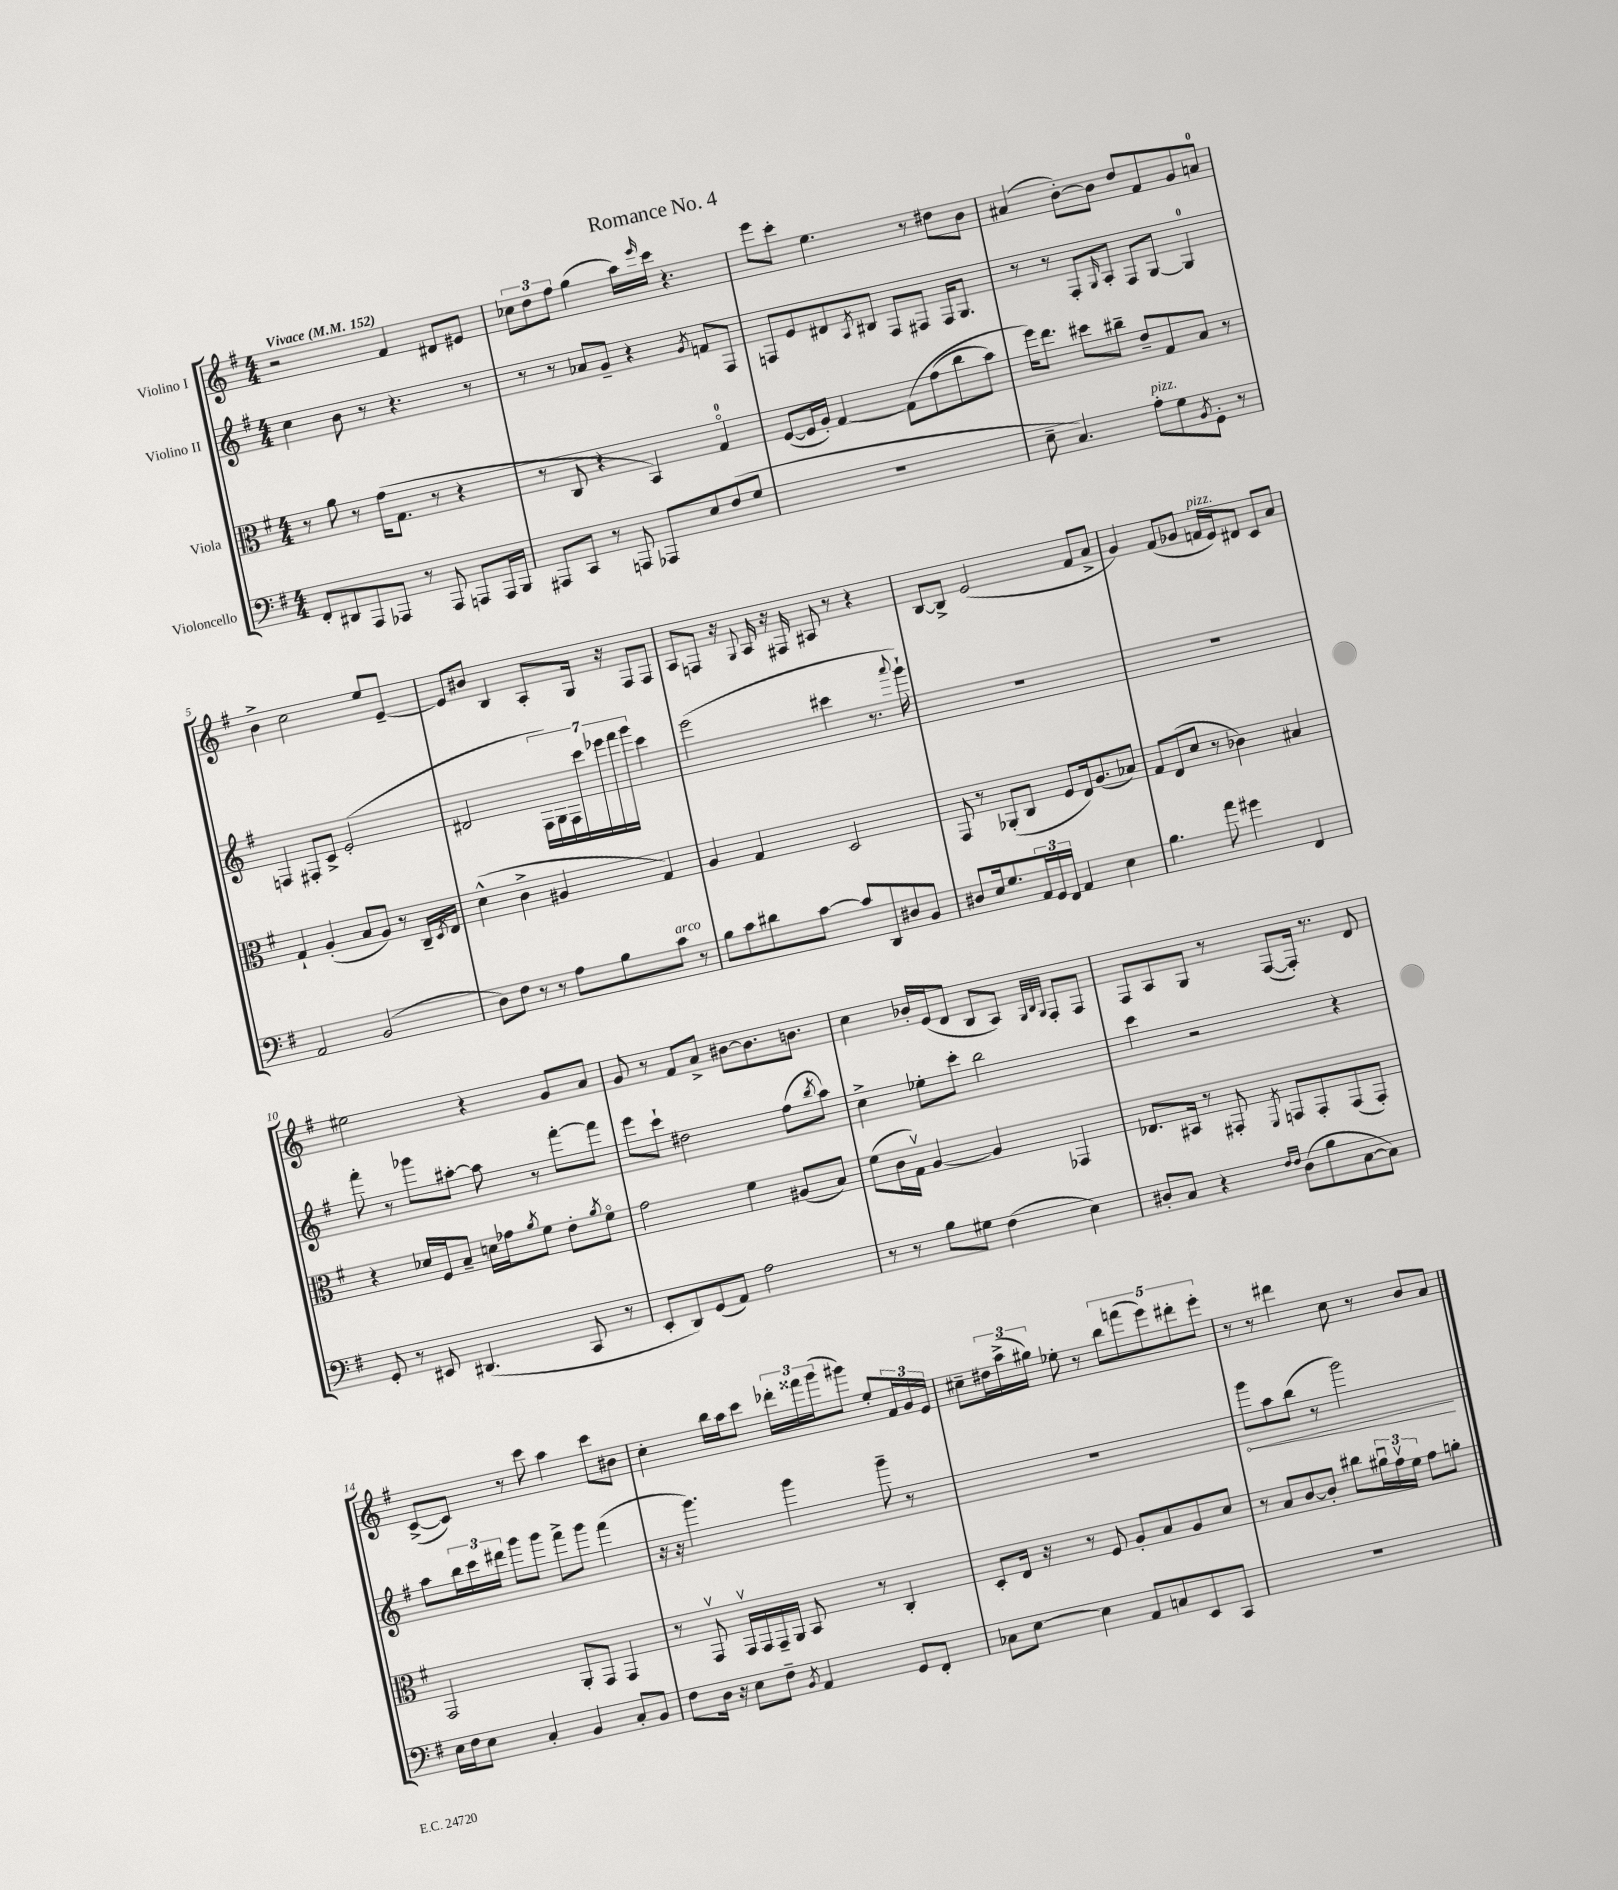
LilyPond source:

\header { title = "Romance No. 4" }
<<
\new StaffGroup <<
\new Staff = "s0" \with { instrumentName = "Violino I" } {
    \clef treble \key g \major \numericTimeSignature \time 4/4 \tempo "Vivace" 4 = 152
    r2 fis'4 dis'8 eis'8 |
    \tuplet 3/2 { ces''8 d''8 fis''8 } g''4( a''16) \grace { e'''16 } c'''16 r4. |
    e'''8 c'''8-. e''4. r8 dis''8 b'8 |
    ais'4( b'8~-.) b'8 d''8 fis'8 g'8 a'8-0 |
    b'4-> c''2 e''8 e'8~-- |
    e'8 bis'8 b4 a8-. g16 r16 fis8 fis8 |
    a8 f8 r16 \appoggiatura { g8 } a16 r16 fis16 ais8 r8 r4 |
    b8~ b8-> e'2( fis'8 a'8-> |
    g'4) fis'8( ges'8 f'16^\markup { \italic "pizz." } e'16) dis'8 c'8 a'8 |
    eis''2 r4 g'8 a'8 |
    g'8 r8 fis'8 a'8-> bis'8~ bis'8. b'8. |
    c''4 bes'16-. e'16( d'8 b8 a8) \grace { g32 b32 g32 } fis8-. fis8 |
    fis8 a8 g8 r8 fis8~( fis16-.) r8. d'8 |
    c'8~->( c'8) r8 c'''8 a''4 c'''8 bis'8 |
    c''4-. b''16 a''16 c'''8 \tuplet 3/2 { des'''16-. fisis'''16 g'''16( } gis'''8) e''8-. \tuplet 3/2 { fis'16 g'16 e'16 } |
    cis''8-- \tuplet 3/2 { dis''16 a''16->( gis''16) } ees''8-. r8 \tuplet 5/4 { b''8 f'''8( e'''8) dis'''8-. e'''8-. } |
    r8 r8 dis'''4 c''8 r8 b'8 a'8 \bar "|." |
}
\new Staff = "s1" \with { instrumentName = "Violino II" } {
    \clef treble \key g \major \numericTimeSignature \time 4/4
    c''4 b'8 r8 r4. r8 |
    r8 r8 aes'8 g'8-- r4 \acciaccatura { g'8 } f'8 fis8 |
    f8 e'8 dis'8 \acciaccatura { a8 } bis8 f8 fis8 fis16 g8. |
    r8 r8 fis8-. \grace { g16 } a8-. fis8 g8~ g4-0 |
    f4 fis8-. c'8-> e'2-.( |
    dis'2 \tuplet 7/4 { fis16 g16) fis16 c'''16 ees'''16 fis'''16 g'''16 } c'''4 |
    e'''2( cis'''4 r8. \appoggiatura { a'''8 } g'''16-!) |
    R1 |
    R1 |
    fis'''8-. r8 ges'''8 ais''8~-. ais''8 r8 fis'''8~-. fis'''8 |
    e'''8 c'''8-! dis''2 fis''8( \acciaccatura { b''8 } a''8) |
    c''4-> ees''8-. c'''8-. b''2 |
    c'''4 r2 r4 |
    a''8 \tuplet 3/2 { b''16 c'''16 dis'''16 } g'''8 g'''8 fis'''8-> g'''8 fis'''4( |
    r16 r16 g'''4.) g'''4 g'''8-- r8 |
    R1 |
    \once \override Hairpin.circled-tip = ##t g'''8\< a''8 b''8( r8 g'''2\!) \bar "|." |
}
\new Staff = "s2" \with { instrumentName = "Viola" } {
    \clef alto \key g \major \numericTimeSignature \time 4/4
    r8 a'8 r8 g'16( g8. r8 r4 |
    r8 c8 r4 b,4) g4-0\flageolet |
    fis8~( fis16 a16-.) g4~ g8\( g'8( c''8 b'8) |
    fis''16\) e''8. dis''8 cis''8-- e'8-- g8 b8 r8 |
    g4-! a4-.( b8 a8) r8 c16-- \acciaccatura { d8 } e16 |
    d'4-^( c'4-> ais4 g4) |
    a4 g4 d2 |
    g,8 r8 aes,8-.( c8 fis8 e16) a8.( bes8) |
    g8 e8( d'8 r8 ces'4) bis4 |
    r4 des'16 fis16 b8-- d'16 ges'16 \acciaccatura { a'8 } fis'8 e'8-. \acciaccatura { a'8 } fis'8\flageolet |
    g'2 fis'4 ais8( b8) |
    fis'8( c'16 g16\upbow) a4~ a4 ges,4 |
    ees8. bis,16 r8 gis,8-. \acciaccatura { fis,8 } g,8 g,8-. g,8( g,8-.) |
    g,2 a,8-. g,8 g,4 |
    r8 g,8\upbow g,16\upbow g,16 g,16-- a,16 b,8 r8 c4-. |
    d8-. e16 r16 r8 fis8 a8-. b8 a8 d'8 |
    r8 b8 c'8~ c'8-. cis''8 \tuplet 3/2 { ais'16\downbow g'16\upbow fis'16 } g'8 a'8-. \bar "|." |
}
\new Staff = "s3" \with { instrumentName = "Violoncello" } {
    \clef bass \key g \major \numericTimeSignature \time 4/4
    fis,8-. dis,8 a,,8 aes,,8 r8 aes,,8 a,,8 a,,16 b,,16 |
    ais,,8 c,8 r8 a,,8 aes,,8 e8 fis8( g8 |
    R1 |
    e8-- c4.) a8-.^\markup { \italic "pizz." } g8 \acciaccatura { b,8 } g,8-. r8 |
    a,2 b,2( |
    d8) fis8 r8 r8 a8 b8 c'8^\markup { \italic "arco" } r8 |
    b8 c'8 dis'8 c'8~ c'8 d,8 dis8 b,8 |
    dis8 e16 g8. \tuplet 3/2 { a,16 g,16 fis,16 } a,4 e4 |
    b4. a'8 gis'4 fis,4 |
    g,8-. r8 eis,8 dis,4.( c,8 r8 |
    e,8-. d,8) g,8( a,8) a2 |
    r8 r8 b8 gis8 fis4( e4) |
    dis8-. c8 r4 \grace { fis16 fis16 } dis8( b8 c8~ c8) |
    e16 fis16 e8 c4-. b,4 c8-. b,8 |
    fis8 d16 r16 e8 fis8-- \acciaccatura { b,8 } a,4 g,8 fis,8-. |
    ces8 e8~ e4 a,8 c8 e,8 c,8 |
    R1 \bar "|." |
}
>>
>>
